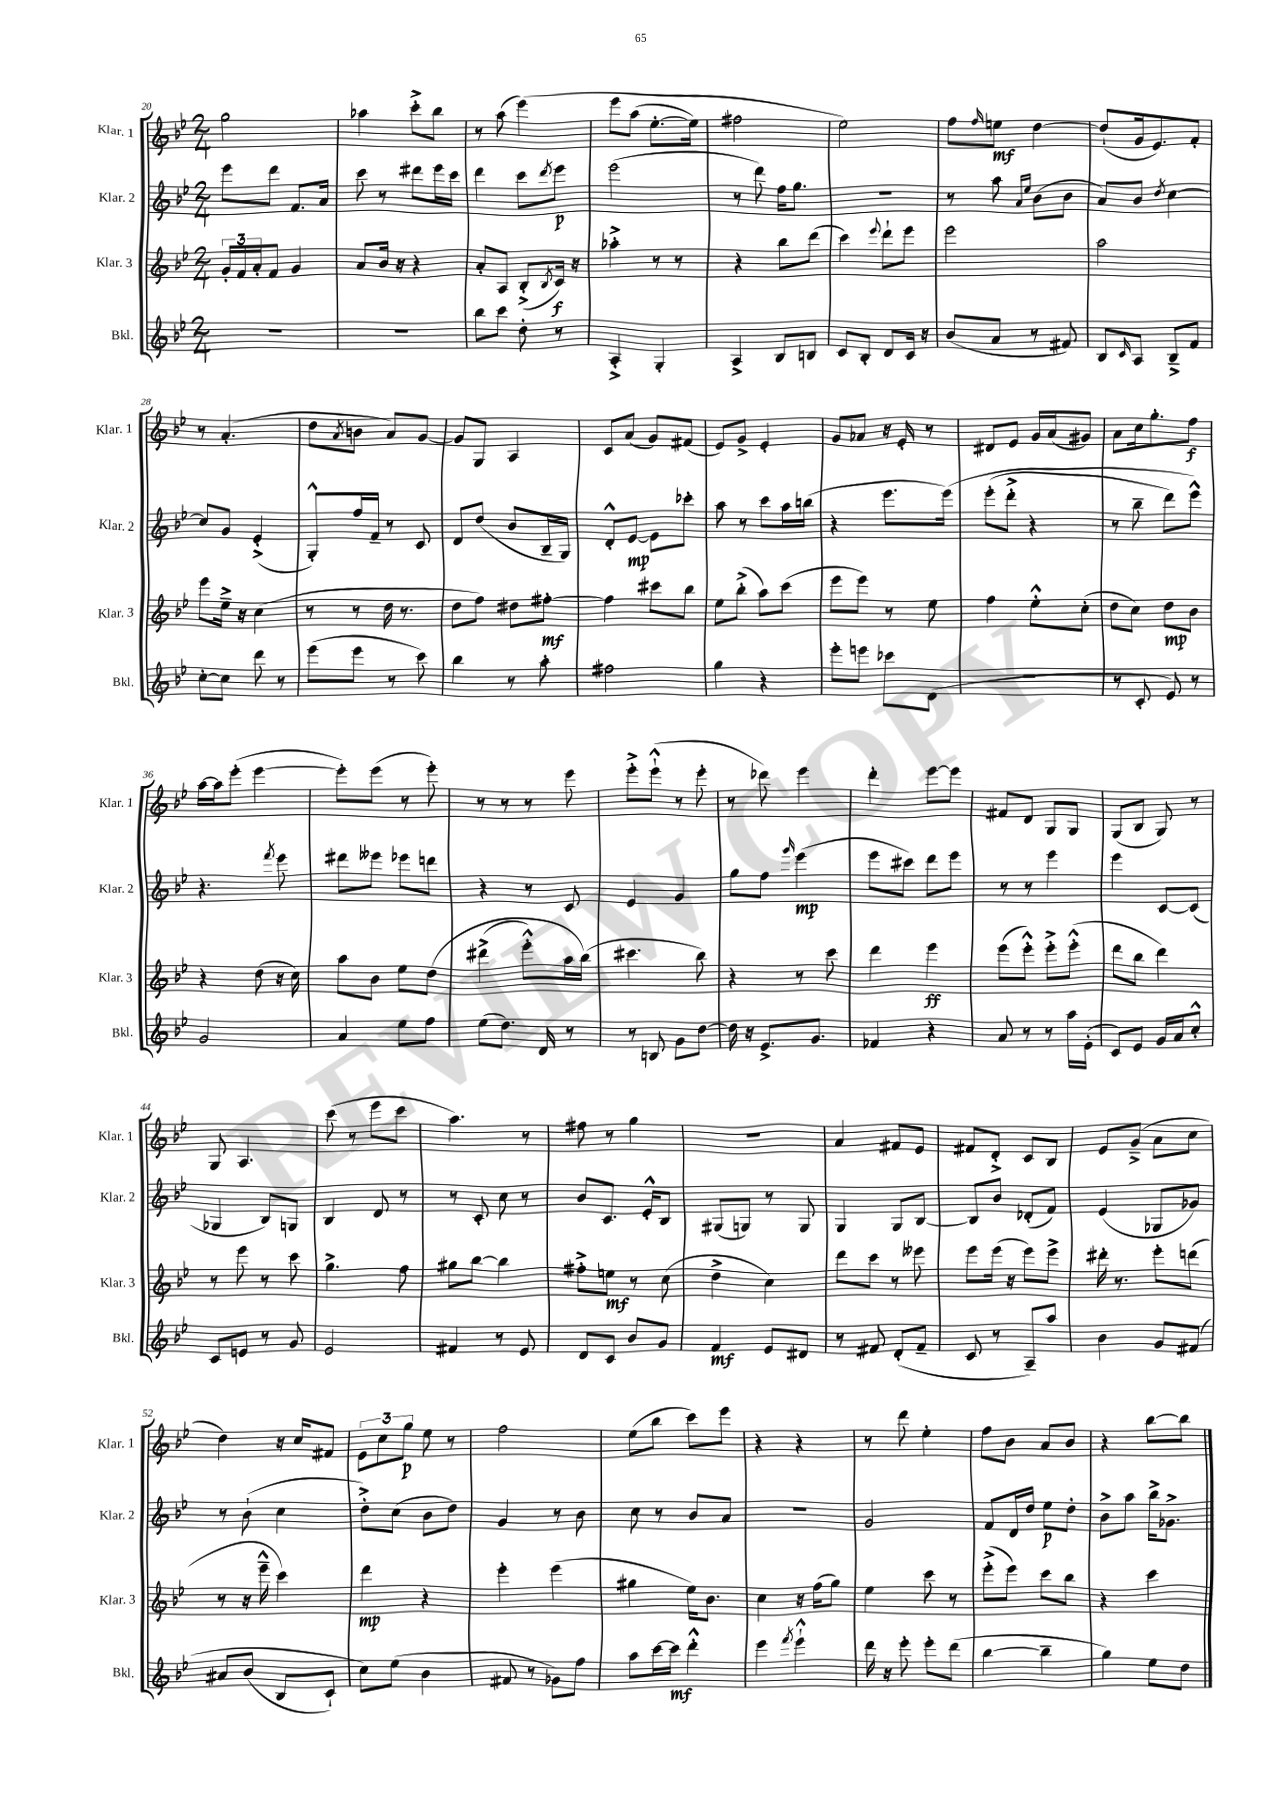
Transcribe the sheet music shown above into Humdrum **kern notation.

**kern	**kern	**kern	**kern
*staff4	*staff3	*staff2	*staff1
*clefG2	*clefG2	*clefG2	*clefG2
*k[b-e-]	*k[b-e-]	*k[b-e-]	*k[b-e-]
*M2/4	*M2/4	*M2/4	*M2/4
2r	24g'/LL	8eee-\L	2gg\
.	24f/	.	.
.	24a'/J	.	.
.	8f/J	8ddd\J	.
.	4g/	8.f/L	.
.	.	16a/Jk	.
=	=	=	=
2r	8a/L	8ccc\	4aa-\
.	16b-/Jk	8r	.
.	16r	.	.
.	4r	8ddd#\L	8ccc'^\L
.	.	16eee-\L	8bb-\J
.	.	16ccc\JJ	.
=	=	=	=
8bb-\L	8a'/L	4ddd\	8r
8ccc\J	8A/J	.	(8aa\
8dd'\	(8B-'^/L	8ccc\L	&(4eee-\)
.	8qB-/	8qddd/	.
8r	16c/Jk)	8eee-\J	.
.	16r	.	.
=	=	=	=
4A'^/	4aa-'^\	(2eee-\	8eee-\L
.	.	.	(8aa\J
4G'/	8r	.	[8.ee-'\L
.	8r	.	.
.	.	.	16ee-\]Jk)
=	=	=	=
4A^/	4r	8r	2ff#\
.	.	8ddd\)	.
8B-/L	8bb-\L	16ff\LK	.
.	.	8.gg\J	.
8B/J	(8ddd\J	.	.
=	=	=	=
8c/L	4ccc\)	2r	2ee-\&)
8B-'/J	.	.	.
.	8qqeee-/	.	.
8d/L	8ddd`\L	.	.
16c/Jk	8eee-\J	.	.
16r	.	.	.
=	=	=	=
(8b-/L	2eee-\	8r	8ff\L
.	.	.	16qqff/
8a/J	.	8aa\	8ee\J
.	.	16qqa/LL	.
.	.	16qqee-/JJ	.
8r	.	(8b-\L	[4dd\
8f#/)	.	8b-\J	.
=	=	=	=
8B-/L	2aa\	8a/L)	(8dd`/]L
16qqc/	.	.	.
8A/J	.	8b-/J	16g/k
.	.	.	8.e-/)
.	.	8qdd/	.
8B-~^/L	.	[4cc\	.
8f/J	.	.	8f'/J
=	=	=	=
[8cc'\L	8eee-\L	8cc/]L	8r
8cc\]J	16ee-~^\Jk	8g/J	(4.a'/
.	16r	.	.
8ddd\	(4cc\	(4e-'^/	.
8r	.	.	.
=	=	=	=
(8eee-\L	8r	8G'^^/L)	8dd\L
.	.	.	8qa/
8eee-\J	8r	16ff/L	8b\J
.	.	16f~/JJ	.
8r	16dd\	8r	8a/L)
.	8.r	.	.
8ccc\)	.	8c/	[8g/J
=	=	=	=
4bb-\	8dd\L	8d/L	8g/]L
.	8ff\J)	(8dd/J	8G/J
8r	8dd#\L	8b-/L	4A/
8aa'\	[8ff#'\J	16B-~/L	.
.	.	16G/JJ)	.
=	=	=	=
2ff#\	4ff#\]	8d'^^/L	8c/L
.	.	[8e-/J	(8a/J
.	8ccc#\L	8e-\]L	8g/L)
.	8bb-\J	8ccc-'\J	(8f#/J
=	=	=	=
4gg\	8ee-\L	8aa\	8e-/L)
.	(8bb-'^\J	8r	8g^/J
4r	8aa\L)	8ccc\L	4e-'/
.	(8ccc\J	16aa\L	.
.	.	(16bb\JJ	.
=	=	=	=
8eee-'\L	8eee-\L	4r	8g/L
8eee\J	8eee-\J)	.	8a-/J
8ccc-\L	8r	8.eee-\L	16r
.	.	.	16e-'/
(8d\J	8ee-\	.	8r
.	.	&(16eee-\Jk)	.
=	=	=	=
2r	4ff\	(8eee-'\L	8d#/L
.	.	8ddd'^\J	8e-/J
.	8ee-'^^\L	4r	16g/LL
.	.	.	(16a/J
.	(8cc'\J	.	8g#/J)
=	=	=	=
8r	8dd\L	8r	8a\L
8c'/	8cc\J)	8bb-~\	16cc\k
.	.	.	8.gg'\
8e-/)	8dd\L	8ddd\L)	.
8r	8b-\J	8eee-^^\J&)	8ff\J
=	=	=	=
2g/	4r	4.r	[16aa\LL
.	.	.	16aa\]J
.	.	.	(8eee-'\J
.	(8dd\	.	[4eee-\
.	.	8qfff/	.
.	16r	8eee-\	.
.	16cc\)	.	.
=	=	=	=
4a/	8aa\L	8ddd#\L	8eee-'\]L)
.	8b-\J	8eee--\J	(8eee-\J
8ee-\L	8ee-\L	8eee-\L	8r
8ff\J	&(8dd\J	8ddd\J	8eee-'\)
=	=	=	=
(8ee-\L	(4ddd#^\	4r	8r
8.dd\J)	.	.	8r
.	8eee-'^^\L)	8r	8r
16d/	.	.	.
8r	16aa\L	8c/	8eee-\
.	(16bb-\JJ&)	.	.
=	=	=	=
8r	4.ccc#\	4e-/	8eee-'^\L
8B/	.	.	(8eee-`^^\J
8g\L	.	4g/	8r
[8dd\J	8bb-\)	.	8eee-'\
=	=	=	=
16dd\]	4r	8gg\L	8r
16r	.	.	.
8.e-^/L	.	8ff\J	8ddd-\)
.	.	16qqggg/	.
.	8r	(4eee-\	4eee-\
8.g/J	.	.	.
.	8ccc\	.	.
=	=	=	=
4f-/	4ddd\	8eee-\L	4ddd'\
.	.	8ccc#\J)	.
4r	4eee-\	8ddd\L	[8eee-\L
.	.	8eee-\J	8eee-\]J
=	=	=	=
8a/	(8eee-\L	8r	8f#/L
8r	8eee-'^^\J)	8r	8d/J
8r	8eee-'^\L	4eee-\	8G/L
16aa\LL	(8eee-'^^\J	.	8G/J
(16e-'\JJ	.	.	.
=	=	=	=
8c/L)	8ddd\L	4eee-\	(8G/L
8e-/J	8bb-\J	.	8B-/J
16g/LL	4ddd\)	[8c/L	8G/)
16a/J	.	.	.
8cc'^^/J	.	(8c/]J	8r
=	=	=	=
8c/L	8r	4G-/	8G/
8e/J	8eee-\	.	4.A/
8r	8r	8B-/L)	.
8g/	8ccc\	8G/J	.
=	=	=	=
2e-/	4.gg^\	4B-/	(8ccc\
.	.	.	8r
.	.	8d/	8eee-\L
.	8ff\	8r	8ccc\J
=	=	=	=
4f#/	8gg#\L	8r	4.aa\)
.	[8bb-\J	8c'/	.
8r	4bb-\]	8cc\	.
8e-/	.	8r	8r
=	=	=	=
8d/L	8ff#'^\L	8b-/L	8ff#\
8c/J	8ee\J	8.c/J	8r
8b-/L	8r	.	4gg\
.	.	16e-'^^/LK	.
8g/J	(8cc\	8B-/J	.
=	=	=	=
4f/	4dd^\	(8G#/L	2r
.	.	8G/J)	.
8e-/L	4cc\)	8r	.
8d#/J	.	8G/	.
=	=	=	=
8r	8ddd\L	4G/	4a/
8f#/	8ccc\J	.	.
(8d'/L	8r	8G/L	8f#/L
8f#~/J	8eee--\	[8B-/J	8e-/J
=	=	=	=
8c/	8eee-\L	8B-/]L	8f#/L
8r	(16eee-\Jk	8b-/J	8d'^/J
.	16r	.	.
8A~/L)	8eee-\L)	(8d-'/L	8c/L
8aa/J	8eee-^\J	8f/J)	8B-/J
=	=	=	=
4b-\	16ddd#'\	(4e-/	8e-/L
.	8.r	.	.
.	.	.	(8g~^/J
8g/L	8eee-'\L	8G-/L	8a\L
&(8f#/J	(8ddd\J	8g-/J)	8cc\J
=	=	=	=
8a#/L	8r	8r	4dd\)
(8b-/J	16r	(8b-`\	.
.	16eee-~^^\	.	.
8B-/L	4ccc\)	4cc\	16r
.	.	.	16cc/LK
8c`/J)	.	.	8f#/J
=	=	=	=
8cc\L&)	4ddd\	8dd'^\L)	12e-\L
.	.	.	12cc\
(8ee-\J	.	(8cc\J	.
.	.	.	12gg\J
4b-\	4r	8b-\L	8ee-\
.	.	8dd\J)	8r
=	=	=	=
8f#/	4eee-'\	4g/	2ff\
8r	.	.	.
8g-\L)	(4eee-\	8r	.
8ff\J	.	8b-\	.
=	=	=	=
8aa\L	4gg#\	8cc\	(8ee-\L
[16ccc\L	.	8r	8bb-\J
16ccc\]JJ	.	.	.
4ddd'^^\	16ee-\LK)	8b-/L	8ccc\L)
.	8.b-\J	.	.
.	.	8a/J	8eee-\J
=	=	=	=
4eee-\	4cc\	2r	4r
8qfff/	.	.	.
4eee-`^^\	16r	.	4r
.	(16ff\LK	.	.
.	8gg\J)	.	.
=	=	=	=
16ddd\	4ee-\	2g/	8r
16r	.	.	.
8eee-'\	.	.	8ddd\
8eee-'\L	8ccc\	.	4ee-'\
(8ddd\J	8r	.	.
=	=	=	=
[4bb-\	(8eee-'^\L	8f/L	8ff\L
.	8eee-\J)	16d/L	8b-\J
.	.	16dd/JJ	.
4bb-~\]	8ccc\L	8ee-\L	8a/L
.	8bb-\J	8dd'\J	8b-/J
=	=	=	=
4gg\)	4r	8b-^\L	4r
.	.	8aa\J	.
8ee-\L	4ccc\	16bb-^\LK	[8bb-\L
.	.	8.g-^\J	.
8dd\J	.	.	8bb-\]J
==	==	==	==
*-	*-	*-	*-
